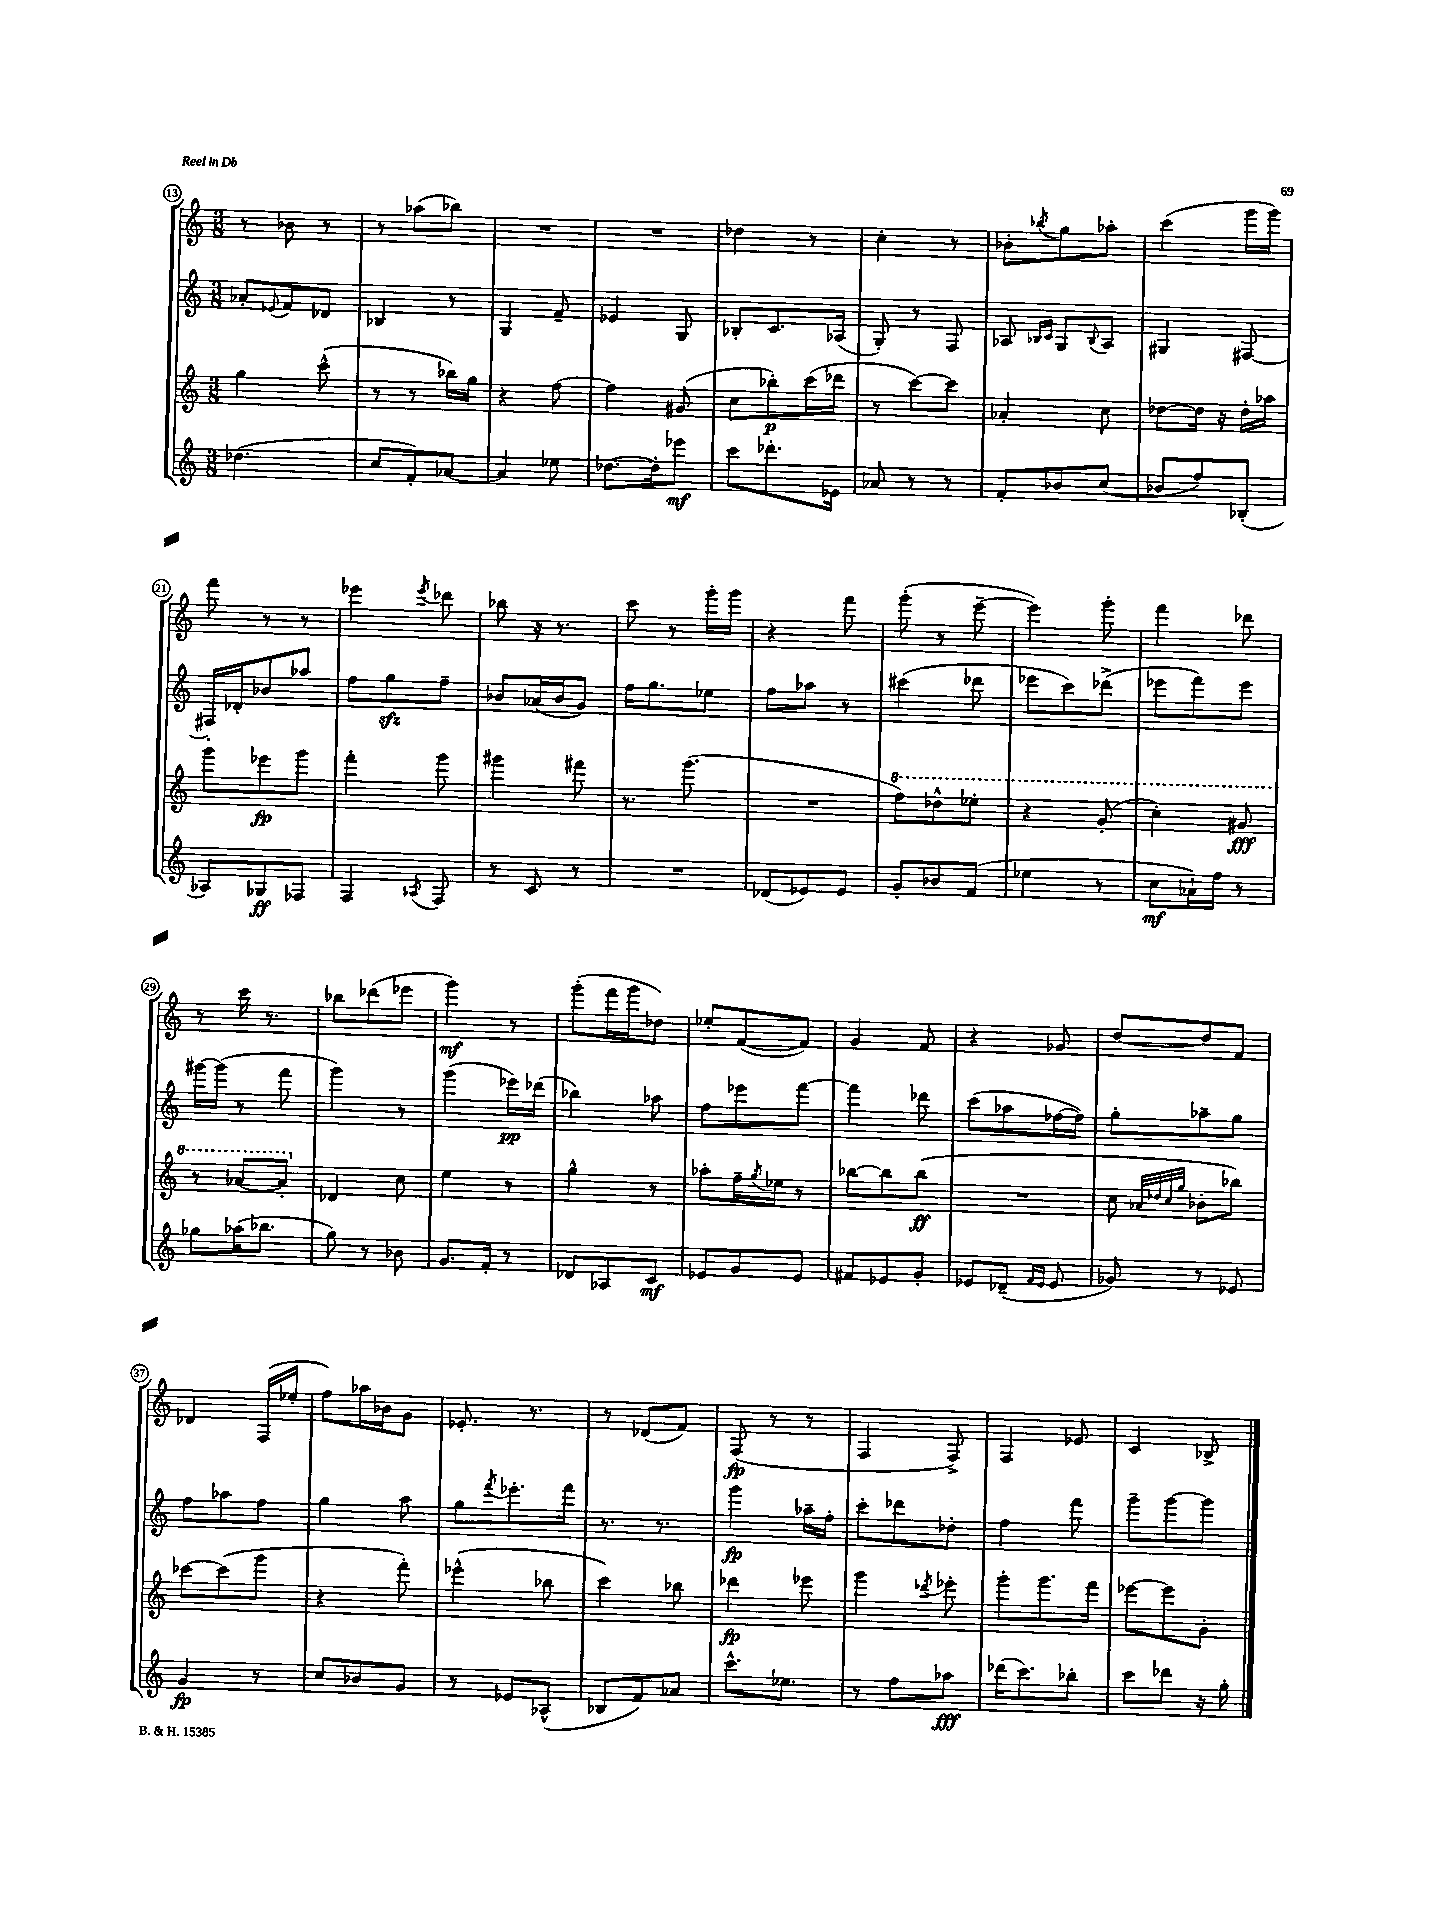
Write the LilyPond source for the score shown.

<<
\new StaffGroup <<
\new Staff = "s0" {
    \clef treble \key c \major \numericTimeSignature \time 3/8
    r8 bes'8 r8 |
    r8 aes''8( bes''8) |
    R4. |
    R4. |
    des''4 r8 |
    c''4-. r8 |
    bes'8-. \acciaccatura { bes''8 } g''8 aes''8-. |
    c'''4( g'''16 g'''16) |
    f'''8 r8 r8 |
    ees'''4 \acciaccatura { ees'''8 } des'''8 |
    bes''8 r16 r8. |
    c'''8 r8 g'''16-. g'''16 |
    r4 f'''8 |
    g'''8-.( r8 e'''8~-- |
    e'''4) g'''8-. |
    f'''4 des'''8 |
    r8 c'''16 r8. |
    bes''8 des'''8( ees'''8 |
    g'''4\mf) r8 |
    g'''8-.( f'''16 g'''16 des''8) |
    ees''8-. f'8~( f'8) |
    g'4 f'8 |
    r4 ges'8 |
    d''8~ d''8 f'8 |
    des'4 f16( ees''16-. |
    f''8) aes''16 bes'16 g'8 |
    ees'8.-. r8. |
    r8 des'8( f'8) |
    f8\fp( r8 r8 |
    f4 f8->) |
    f4 ees'8 |
    c'4 bes8-> \bar "|." |
}
\new Staff = "s1" {
    \clef treble \key c \major \numericTimeSignature \time 3/8
    aes'8-. \appoggiatura { ees'8 } f'8 des'8 |
    bes4 r8 |
    g4 f'8-- |
    ees'4 g8 |
    bes8-. c'8. aes16( |
    g8-.) r8 f8 |
    aes8 \grace { bes16 c'16 } g8 \appoggiatura { bes8 } aes8 |
    gis4 fis8~ |
    fis16-. des'16-. bes'8 aes''8 |
    f''8 g''8\sfz f''8-- |
    bes'8 aes'16( bes'16 g'8) |
    f''16 g''8. ees''8 |
    f''8 aes''8 r8 |
    cis'''4( des'''8 |
    ees'''8 c'''8) des'''8->( |
    ees'''8 f'''8) ees'''8 |
    gis'''16~ gis'''16( r8 f'''8 |
    g'''4) r8 |
    g'''4( ees'''16\pp) des'''16( |
    bes''4) aes''8 |
    f''8 ees'''8 f'''8~ |
    f'''4 des'''8 |
    c'''8( aes''8 fes''16~ fes''16) |
    g''8-. aes''8-- g''8 |
    f''8 aes''8 f''8 |
    g''4 a''8 |
    g''8 \acciaccatura { f'''8 } ees'''8.-. f'''16 |
    r8. r8. |
    g'''4\fp aes''16-- f''16-. |
    c'''8-. des'''8 des''8-. |
    f''4 f'''8 |
    g'''8-- g'''8~ g'''8 \bar "|." |
}
\new Staff = "s2" {
    \clef treble \key c \major \numericTimeSignature \time 3/8
    g''4 c'''8-^( |
    r8 r8 bes''16) g''16 |
    r4 f''8~ |
    f''4 gis'8( |
    c''8 bes''8-.\p) c'''16( des'''16 |
    r8 c'''8~) c'''8 |
    aes'4-. c''8 |
    des''8~ des''16 r16 des''16-. aes''16 |
    g'''8 ees'''8\fp g'''8 |
    f'''4-. g'''8 |
    gis'''4 fis'''8 |
    r8. g'''8.( |
    R4. |
    \ottava #1 f'''8) des'''8-^ ees'''8-. |
    r4 g''8-.( |
    c'''4-.) gis''8\fff |
    r8 aes''8~ aes''8-. \ottava #0 |
    des'4 c''8 |
    e''4 r8 |
    g''4-^ r8 |
    aes''8-. f''16-- \acciaccatura { g''8 } ees''16 r8 |
    bes''8~ bes''8 bes''8\ff( |
    R4. |
    c''8 \grace { aes'32 des''32 c''32 g''32 } bes'8-. bes''8) |
    ces'''8~ ces'''8( g'''8 |
    r4 f'''8-.) |
    ees'''4-^( bes''8 |
    c'''4) bes''8 |
    des'''4\fp ees'''8 |
    g'''4 \acciaccatura { des'''8 } ees'''8-. |
    g'''8-. g'''8. f'''16 |
    ees'''8~ ees'''8 g'8-. \bar "|." |
}
\new Staff = "s3" {
    \clef treble \key c \major \numericTimeSignature \time 3/8
    des''4.( |
    c''8 f'8-.) aes'8~ |
    aes'4 ees''8 |
    des''8.~ des''16-. ees'''8\mf |
    c'''8 des'''8.-. ees'16 |
    aes'8 r8 r8 |
    f'8-. bes'8 c''8( |
    bes'8 f''8) bes8-.( |
    aes8) ges8\ff fes8 |
    f4 \acciaccatura { aes8 } f8 |
    r8 c'8 r8 |
    R4. |
    des'8( ees'8) ees'8 |
    g'8-. bes'8 f'8( |
    ees''4 r8 |
    c''8\mf aes'16-!) f''16 r8 |
    ges''8 aes''16( bes''8. |
    g''8) r8 bes'8 |
    g'8. f'16-. r8 |
    des'8 aes8 c'8\mf |
    ees'8 g'8 ees'8 |
    fis'8 ees'8 g'8-. |
    ees'8 des'8--( \grace { f'16 ees'16 } ees'8 |
    ges'8) r8 ees'8 |
    g'4\fp r8 |
    c''8 bes'8 g'8 |
    r8 ees'8 aes8-^( |
    bes8 f'8) aes'8 |
    c'''8.-^ ees''8. |
    r8 f''8 aes''8\fff |
    des'''16( c'''8.) bes''8-. |
    c'''8 des'''8 r16 g''16-. \bar "|." |
}
>>
>>
\layout { \context { \Score currentBarNumber = #13 \override BarNumber.stencil = #(make-stencil-circler 0.1 0.3 ly:text-interface::print) } }
